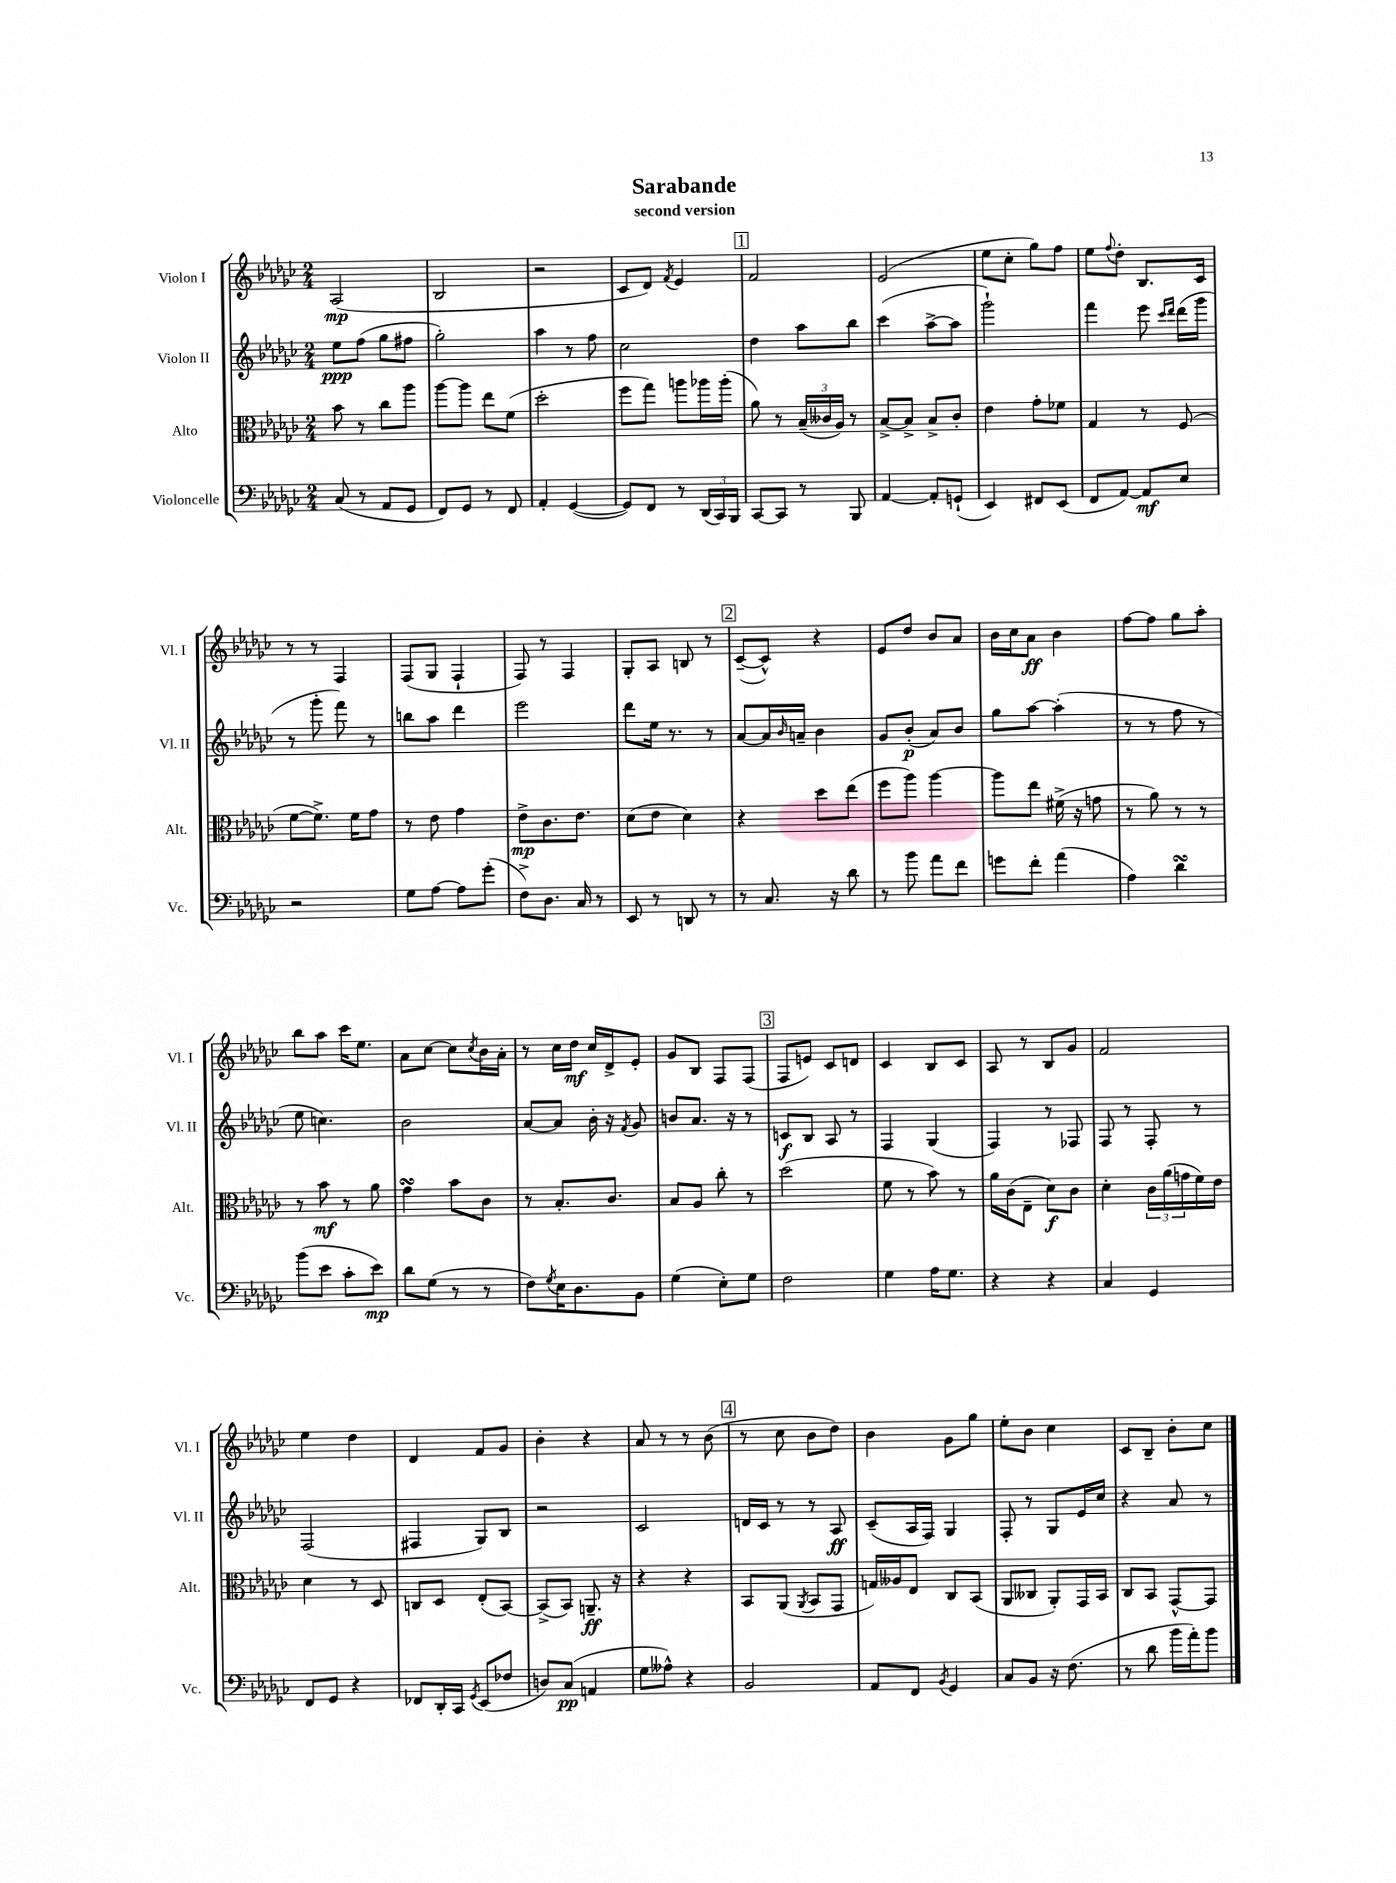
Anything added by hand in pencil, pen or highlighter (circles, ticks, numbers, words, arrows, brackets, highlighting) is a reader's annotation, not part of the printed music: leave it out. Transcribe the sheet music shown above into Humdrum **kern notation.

**kern	**kern	**kern	**kern
*staff4	*staff3	*staff2	*staff1
*clefF4	*clefC3	*clefG2	*clefG2
*k[b-e-a-d-g-c-]	*k[b-e-a-d-g-c-]	*k[b-e-a-d-g-c-]	*k[b-e-a-d-g-c-]
*M2/4	*M2/4	*M2/4	*M2/4
(8C-	8b-	8ee-	(2A-
8r	8r	(8ff	.
8AA-	8cc-	8gg-	.
8GG-	8aa-	8ff#	.
=	=	=	=
8FF)	[8aa-	2gg-')	2B-
8GG-	8aa-]	.	.
8r	8ee-	.	.
8FF	(8f	.	.
=	=	=	=
4AA-'	2dd-'	4aa-	2r
([4GG-	.	8r	.
.	.	8ff	.
=	=	=	=
8GG-])	8ff	2cc-	8c-
8FF	8gg-)	.	8d-)
.	.	.	8qf
8r	8aa	.	4e-
(24DD-	16aa-	.	.
24CC-)	.	.	.
.	(16aa-'	.	.
24BBB-	.	.	.
=	=	=	=
[8CC-	8a-)	4dd-	2f
8CC-]	8r	.	.
8r	(24B-~	8aa-	.
.	24c--	.	.
.	24A-)	.	.
8BBB-	8r	8bb-	.
=	=	=	=
[4AA-	[8B-^	(4ccc-	(2e-
.	8B-^]	.	.
8AA-']	8B-^	[8aa-^	.
(8GG`	8c-'	8aa-]	.
=	=	=	=
4EE-)	4e-	2ggg-`)	8ee-
.	.	.	8cc-'
8FF#	8g-'	.	8gg-)
(8EE-	8f-	.	8ff
=	=	=	=
8FF	4G-	4fff	8ee-
.	.	.	8qqff
[8AA-)	.	.	8dd-'
8AA-]	8r	8eee-	8.B-
.	.	16qqccc-	.
.	.	16qqddd-	.
8E-	(8F	(16ddd-	.
.	.	16ggg-	16c-
=	=	=	=
2r	[8f	8r	8r
.	8.f^])	8ggg-'	8r
.	.	8fff)	4F
.	16f	.	.
.	8g-	8r	.
=	=	=	=
8G-	8r	8bb	(8F
[8A-	8e-	8aa-	8G-
8A-]	4g-	4ddd-	4F`
(8g-'	.	.	.
=	=	=	=
8F^)	8e-^	2eee-	8F)
8.D-	8.c-	.	8r
.	.	.	4F
16C-	8.e-	.	.
8r	.	.	.
=	=	=	=
8EE-	(8d-	8ddd-	8G-'
8r	8e-	16ee-	8A-
.	.	8.r	.
8DD	4d-)	.	8B
8r	.	8r	8r
=	=	=	=
8r	4r	[8a-	([8c-~
8.C-	.	16a-]	8c-^^])
.	.	16qqb-	.
.	.	16a~	.
.	8dd-	4b-	4r
16r	.	.	.
8d-	(8ee-	.	.
=	=	=	=
8r	8ff	8g-	8e-
8b-	8aa-)	(8b-'	8dd-
8a-	[4aa-	8a-)	8b-
8f	.	8b-	8a-
=	=	=	=
8g	8aa-]	8gg-	16b-
.	.	.	16cc-
8f'	8ee-	[8aa-	8a-
(4a-	(16f#^	(4aa-']	4b-
.	16r	.	.
.	8g	.	.
=	=	=	=
4A-)	8r	8r	[8ff
.	8a-)	8r	8ff]
4d-	8r	8ff	8gg-
.	8r	8r	8aa-'
=	=	=	=
(8b-	8r	8ee-	8bb-
8e-	8b-	4.cc)	8aa-
8c-'	8r	.	16ccc-
.	.	.	8.ee-
8e-)	8a-	.	.
=	=	=	=
8d-	4g-	2b-	8a-
(8G-	.	.	[8cc-
8r	8b-	.	8cc-]
.	.	.	8qcc-
8r	8c-	.	16b-
.	.	.	16a-'
=	=	=	=
8F)	8r	[8a-	8r
8qG-	.	.	.
16E-	8.B-'	8a-]	16cc-
8.D-	.	.	16dd-
.	.	16b-'	16cc-
.	8.c-	16r	16d-^
.	.	8qf	.
8BB-	.	8g-	8e-'
=	=	=	=
(4G-	8B-	8b	8g-
.	8A-	8.a-	8B-
8E-')	8cc-'	.	8F
.	.	16r	.
8G-	8r	8r	(8F
=	=	=	=
2F	(2dd-	8c	8F
.	.	8B-	8e)
.	.	8A-	8c-
.	.	8r	8d
=	=	=	=
4G-	8f	4F	4c-
.	8r	.	.
16A-	8b-)	(4G-	8B-
8.G-	.	.	.
.	8r	.	8c-
=	=	=	=
4r	16a-	4F)	8A-
.	(16c-	.	.
.	8E-~	.	8r
4r	8d-)	8r	8B-
.	8c-	8F-	8g-
=	=	=	=
4C-	4d-'	8F	2f
.	.	8r	.
4GG-	24c-	8F'	.
.	(24a-	.	.
.	24g	.	.
.	16f)	8r	.
.	16e-	.	.
=	=	=	=
8FF	4d-	(2F	4ee-
8GG-	.	.	.
4r	8r	.	4dd-
.	8D-	.	.
=	=	=	=
8FF-	8C	4F#	4d-
16DD-'	8D-	.	.
16CC-	.	.	.
8qGG-	.	.	.
(8EE-	(8E-'	8G-)	8f
8F-	[8BB-)	8B-	8g-
=	=	=	=
8D)	(8BB-^]	2r	4b-'
(8C-	8BB-)	.	.
4AA	8.AA~	.	4r
.	16r	.	.
=	=	=	=
8G-	4r	2c-	8a-
8A--^^)	.	.	8r
4r	4r	.	8r
.	.	.	(8b-
=	=	=	=
2BB-	8BB-	16d	8r
.	.	16c-	.
.	(8AA-	8r	8cc-
.	8qAA-	.	.
.	8BB-	8r	8b-
.	8GG-	8A-	8dd-)
=	=	=	=
8AA-	16G)	(8c-~	4b-
.	16A--	.	.
8FF	8E-	16A-	.
.	.	16F)	.
8qBB-	.	.	.
4GG-	8C-	4G-	8g-
.	(8BB-	.	8gg-
=	=	=	=
8C-	8AA-	8F'	8ee-'
8BB-	8C--	8r	8b-
16r	8AA-')	8G-	4cc-
(8.F	.	.	.
.	16GG-	16e-	.
.	16BB-	16cc-	.
=	=	=	=
8r	8C-	4r	8c-
8d-	8BB-	.	8B-~
16b-	[8GG-^^	8a-	8b-'
16a-')	.	.	.
8b-	8GG-]	8r	8cc-
==	==	==	==
*-	*-	*-	*-
